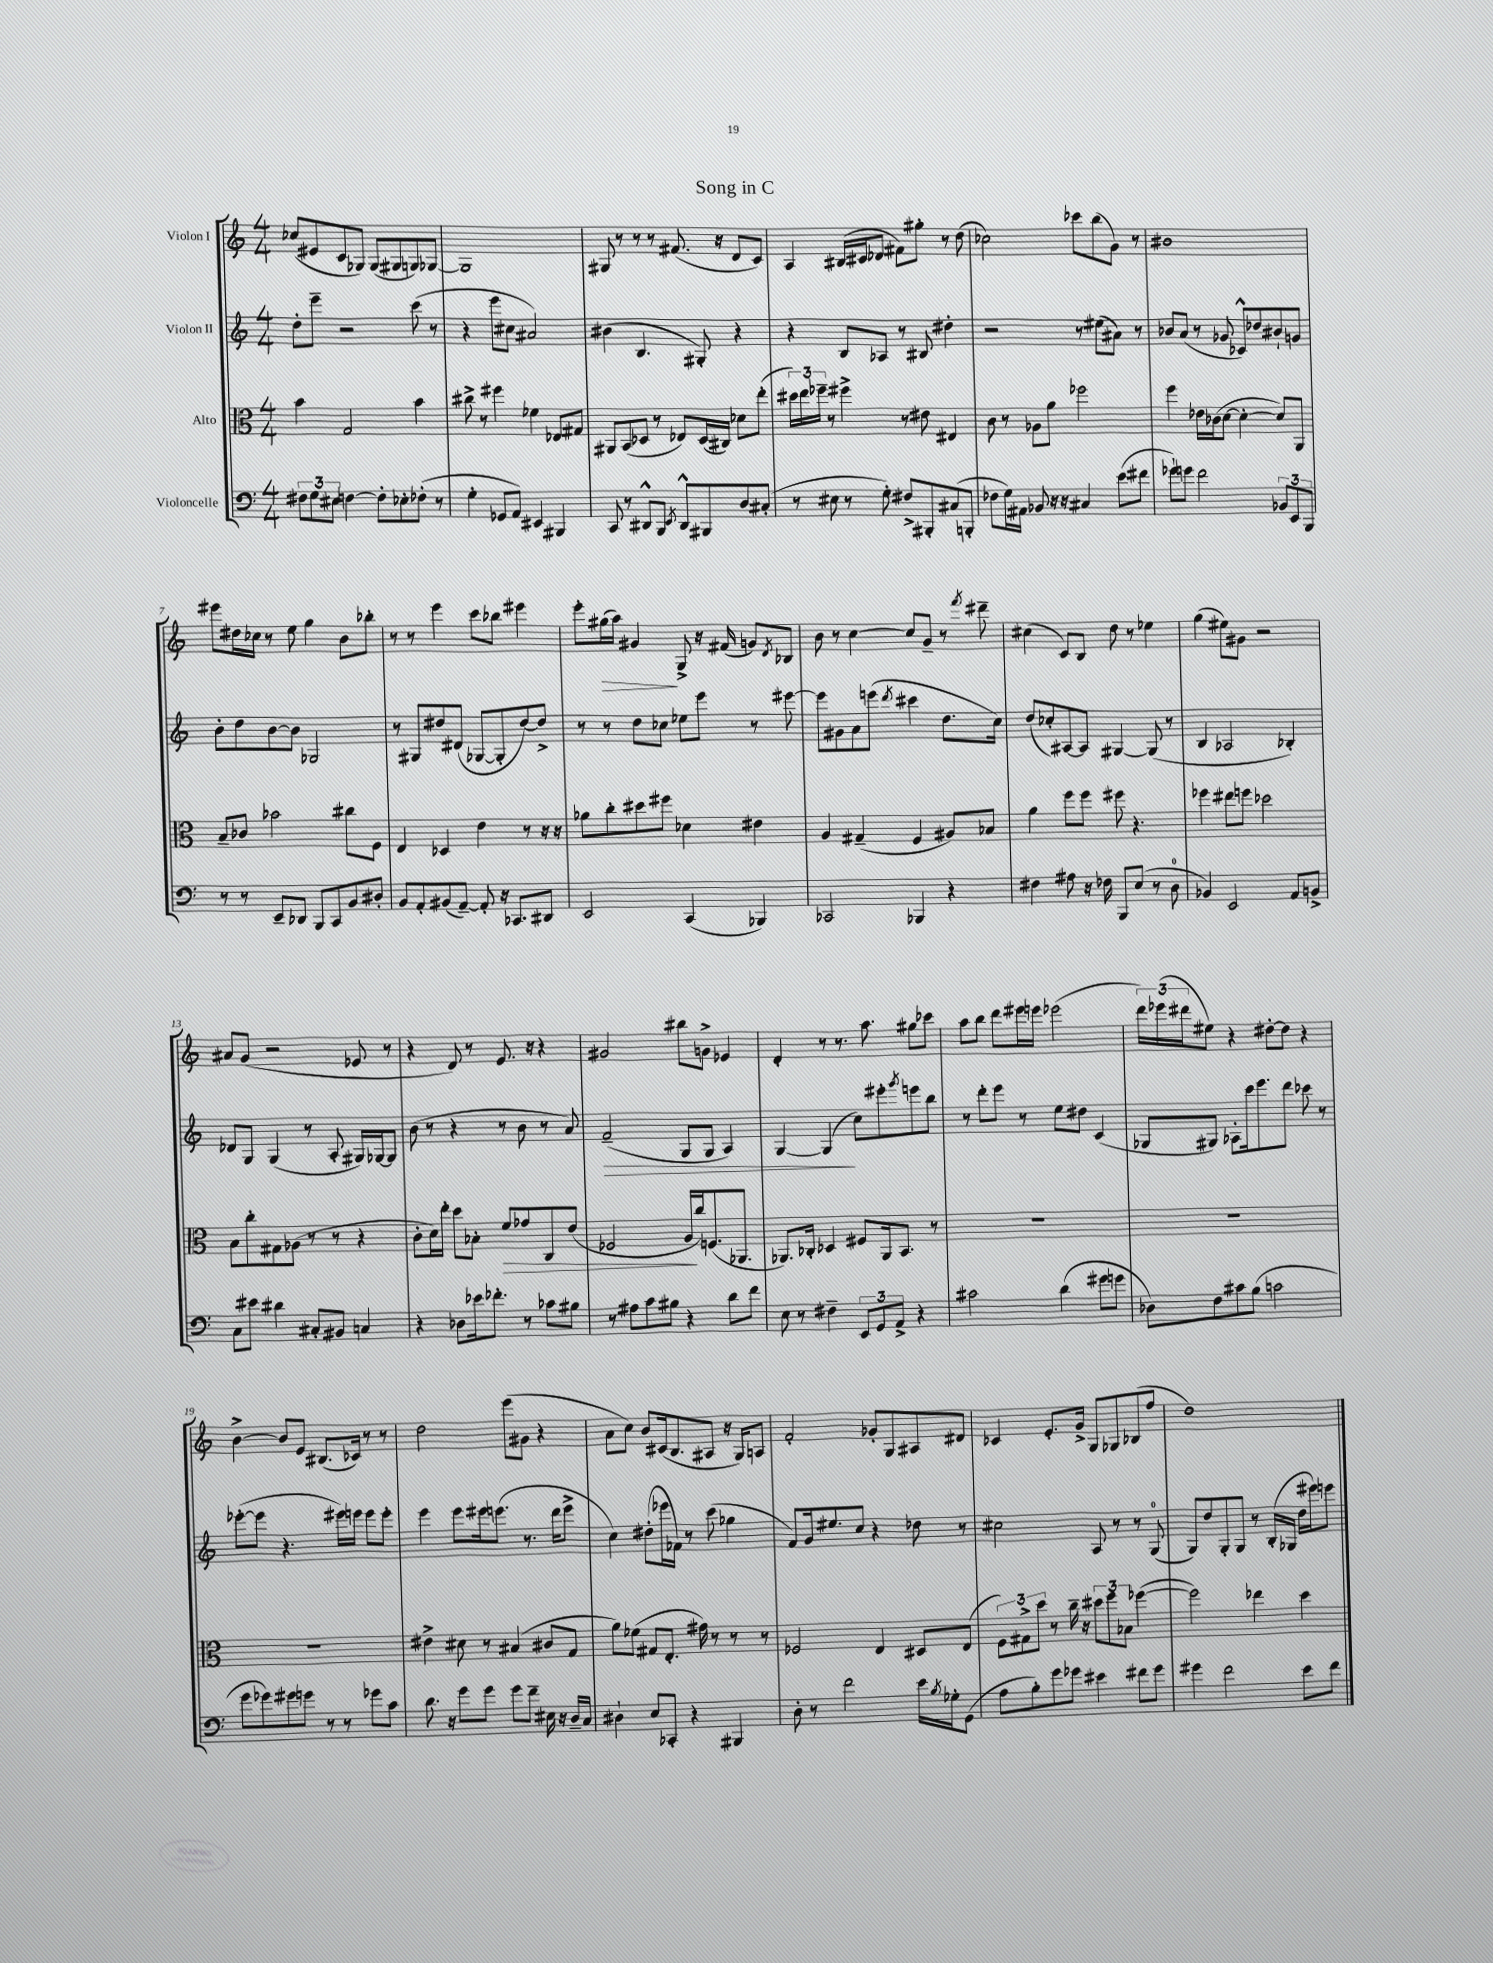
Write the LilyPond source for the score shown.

\header { title = "Song in C" }
<<
\new StaffGroup <<
\new Staff = "s0" \with { instrumentName = "Violon I" } {
    \clef treble \key c \major \numericTimeSignature \time 4/4
    ces''8( eis'8 c'8 ges8) ges8( gis8 g8) ges8~ |
    ges1 |
    gis8 r8 r8 r8 fis'8.( r16 d'8 c'8) |
    a4 bis16( cis'16 des'8 fis'8) gis''8-. r8 d''8( |
    ces''2) ces'''8 b''8( g'8) r8 |
    bis'1 |
    eis'''8 dis''16 ces''16 r8 e''8 g''4 b'8 bes''8-. |
    r8 r8 e'''4 c'''8 bes''8 eis'''4 |
    e'''8-. gis''16\>( a''16) gis'4\! g8-> r16 fis'16( g'8) \acciaccatura { d'8 } bes8 |
    b'8 r8 c''4~ c''8 g'8-- r8 \acciaccatura { f'''8 } dis'''8-- |
    cis''4( c'8) b8 d''8 r8 ees''4 |
    g''4( eis''8) gis'8 r2 |
    ais'8 g'8( r2 ees'8 r8 |
    r4 d'8) r8 e'8. r16 r4 |
    gis'2 bis''8 g'8-> ees'4 |
    d'4-. r8 r8. a''8. gis''8 ces'''8 |
    a''8 b''8 d'''8 eis'''16 e'''16 ees'''2( |
    \tuplet 3/2 { d'''16) ees'''16( dis'''16 } eis''8) r4 dis''8~-. dis''8 r4 |
    b'4~-> b'8 e'8 bis8.( ces'16) r8 r8 |
    d''2 e'''8( gis'8 r4 |
    a'8 c''8) b'8 cis'16( b8. ais8 r16 g16) a8 |
    f'2-. ges'8-. g8 ais8 dis'8 |
    ces'4 e'8.-. g'16-> g8 ges8 bes8( f''8 |
    d''1) \bar "|." |
}
\new Staff = "s1" \with { instrumentName = "Violon II" } {
    \clef treble \key c \major \numericTimeSignature \time 4/4
    d''8-. e'''8-- r2 c'''8( r8 |
    r4 e'''8 cis''8 ais'2) |
    bis'4( b4. gis8-.) r4 |
    r4 b8 aes8 r8 bis8 dis''4-. |
    r2 r8 eis''8( ais'8) r8 |
    bes'8 a'8( r8 ges'8 ces'8-^) des''8 bis'8-! g'8 |
    b'8-. d''8 b'8~ b'8 ges2 |
    r8 gis8 dis''8 dis'8( ges8~ ges8-. dis''8~) dis''8-> |
    r8 r8 d''8 ces''8 ees''8 e'''8 r8 eis'''8~ |
    eis'''8 gis'8 a'8 e'''8( \acciaccatura { d'''8 } cis'''4 d''8. c''16) |
    d''8( ces''8-.) ais8~ ais8 gis4~ gis8( r8 |
    b4 aes2 bes4-.) |
    des'8 g8 g4( r8 a8-. gis16) ges16~ ges8 |
    b'8( r8 r4 r8 b'8 r8 a'8) |
    f'2--\>( g8 g8 a4) |
    g4~ g4\!( c''8) eis'''8-. \acciaccatura { g'''8 } e'''8 b''8 |
    r8 d'''8-. e'''8 r8 e''8 dis''8 c'4( |
    ges8 gis8) aes8-. c'''16 e'''8. d'''8 ces'''8 r8 |
    ees'''8~-.( ees'''8 r4. eis'''16) e'''16 e'''8 e'''8-. |
    e'''4 e'''8 eis'''16 e'''8.( r8. d'''16 e'''8-> |
    c''4) dis''8-.( ees'''16 fes'16) r8 c'''8( ges''4 |
    f'8) g'16 eis''8. c''8 r4 des''8 r8 |
    cis''2 a8 r8 r8 g8-0( |
    g8) d''8 g8-. g8 r8 b16-.( ges16 d''16 eis'''16) e'''8 \bar "|." |
}
\new Staff = "s2" \with { instrumentName = "Alto" } {
    \clef alto \key c \major \numericTimeSignature \time 4/4
    b'4 g2 b'4 |
    cis''8-> r8 fis''4 fes'4 ees8 gis8 |
    ais,8 b,8( des8 r8 ees8) des16( cis16) des'8 e''8-.( |
    \tuplet 3/2 { dis''16) e''16 fes''16-- } r8 fis''4-> r8 eis'8 eis4 |
    c'8 r8 aes8 a'8 fes''2 |
    f''4 ees'16 ces'16( d'8~ d'4~-. d'8) a,8 |
    b8-- ces'8 bes'2 cis''8 f8 |
    e4 des4 e'4 r8 r16 r16 |
    aes'8 c''8-. dis''8 fis''8 des'4 eis'4 |
    a4 gis4--( f4 ais8) bes8 |
    a'4 f''8 f''8 fis''8 r4. |
    fes''4 eis''8 f''8 des''2 |
    b8 c''8-. gis8 aes8( r8 r8 r4 |
    c'8-. d'16) e''16-. d''8 bes8-. f'8\> ges'8 c8 e'8( |
    fes2 a16\! c''16) f8.( aes,8. |
    aes,8.) ces16-. des4 fis8 aes,16 b,8. r8 |
    R1 |
    R1 |
    R1 |
    eis'4-> dis'8 r8 bis4( cis'8 g8 |
    a'8) fes'8( gis8 e8.-. gis'16) r8 r8 r8 |
    fes2 e4 dis8 e8( |
    \tuplet 3/2 { f8) gis8-> d''8 } r8 c''16-- r16 \tuplet 3/2 { dis''8 f''8 bes8 } fes''4~( |
    fes''2) ees''4 d''4 \bar "|." |
}
\new Staff = "s3" \with { instrumentName = "Violoncelle" } {
    \clef bass \key c \major \numericTimeSignature \time 4/4
    \tuplet 3/2 { fis8 g8 eis8 } f4~ f8-. ees8-. fes8-.( r8 |
    g4-. ges,8 a,8) eis,4 bis,,4 |
    c,8 r8 dis,8-^ b,,8 \acciaccatura { e,8 } dis,8-^ bis,,8 d8 cis8-.( |
    r8 eis8 r8 g8-.) fis8-> bis,,8-. cis8( b,,8-. |
    fes8 g16) ais,16 bes,8 r16 r16 cis4 e'8( fis'8 |
    ges'8-!) g'8 f'2 \tuplet 3/2 { bes,8 e,8 b,,8 } |
    r8 r8 e,8-- des,8 b,,8 c,8 b,8 dis8-. |
    b,8 a,8-. bis,8( a,8~--) a,8-. r16 ces,8. dis,8 |
    e,2 c,4( bes,,4) |
    ces,2 bes,,4 r4 |
    fis4 ais8 r16 fes16 b,,8 e8( r8 d8-0 |
    bes,4) e,2 a,8 b,8-> |
    c8 eis'8 dis'4 cis8-. bis,8 c4 |
    r4 des8 ees'16 fes'8.-. r8 ces'8 bis8 |
    r8 ais8 c'8 bis8 r4 d'8 f'8 |
    e8 r8 fis4-- \tuplet 3/2 { e,8 g,8 a,8-> } r4 |
    cis'2 d'4( gis'8 g'8 |
    des8) f8 cis'8 b8( c'2 |
    g'8 ges'8) gis'8 g'8 r8 r8 ges'8 c'8 |
    d'8. r16 g'8 g'8 g'8 f'8-- eis16 r16 d16-- c16 |
    dis4-! e8 ces,8-. r4 bis,,4 |
    d8-. r8 f'2 e'16 \acciaccatura { b8 } ges16-. g,8( |
    a8 b8-.) g'8 ges'8 eis'4 fis'8 ges'8 |
    gis'4 f'2 e'8 f'8 \bar "|." |
}
>>
>>
